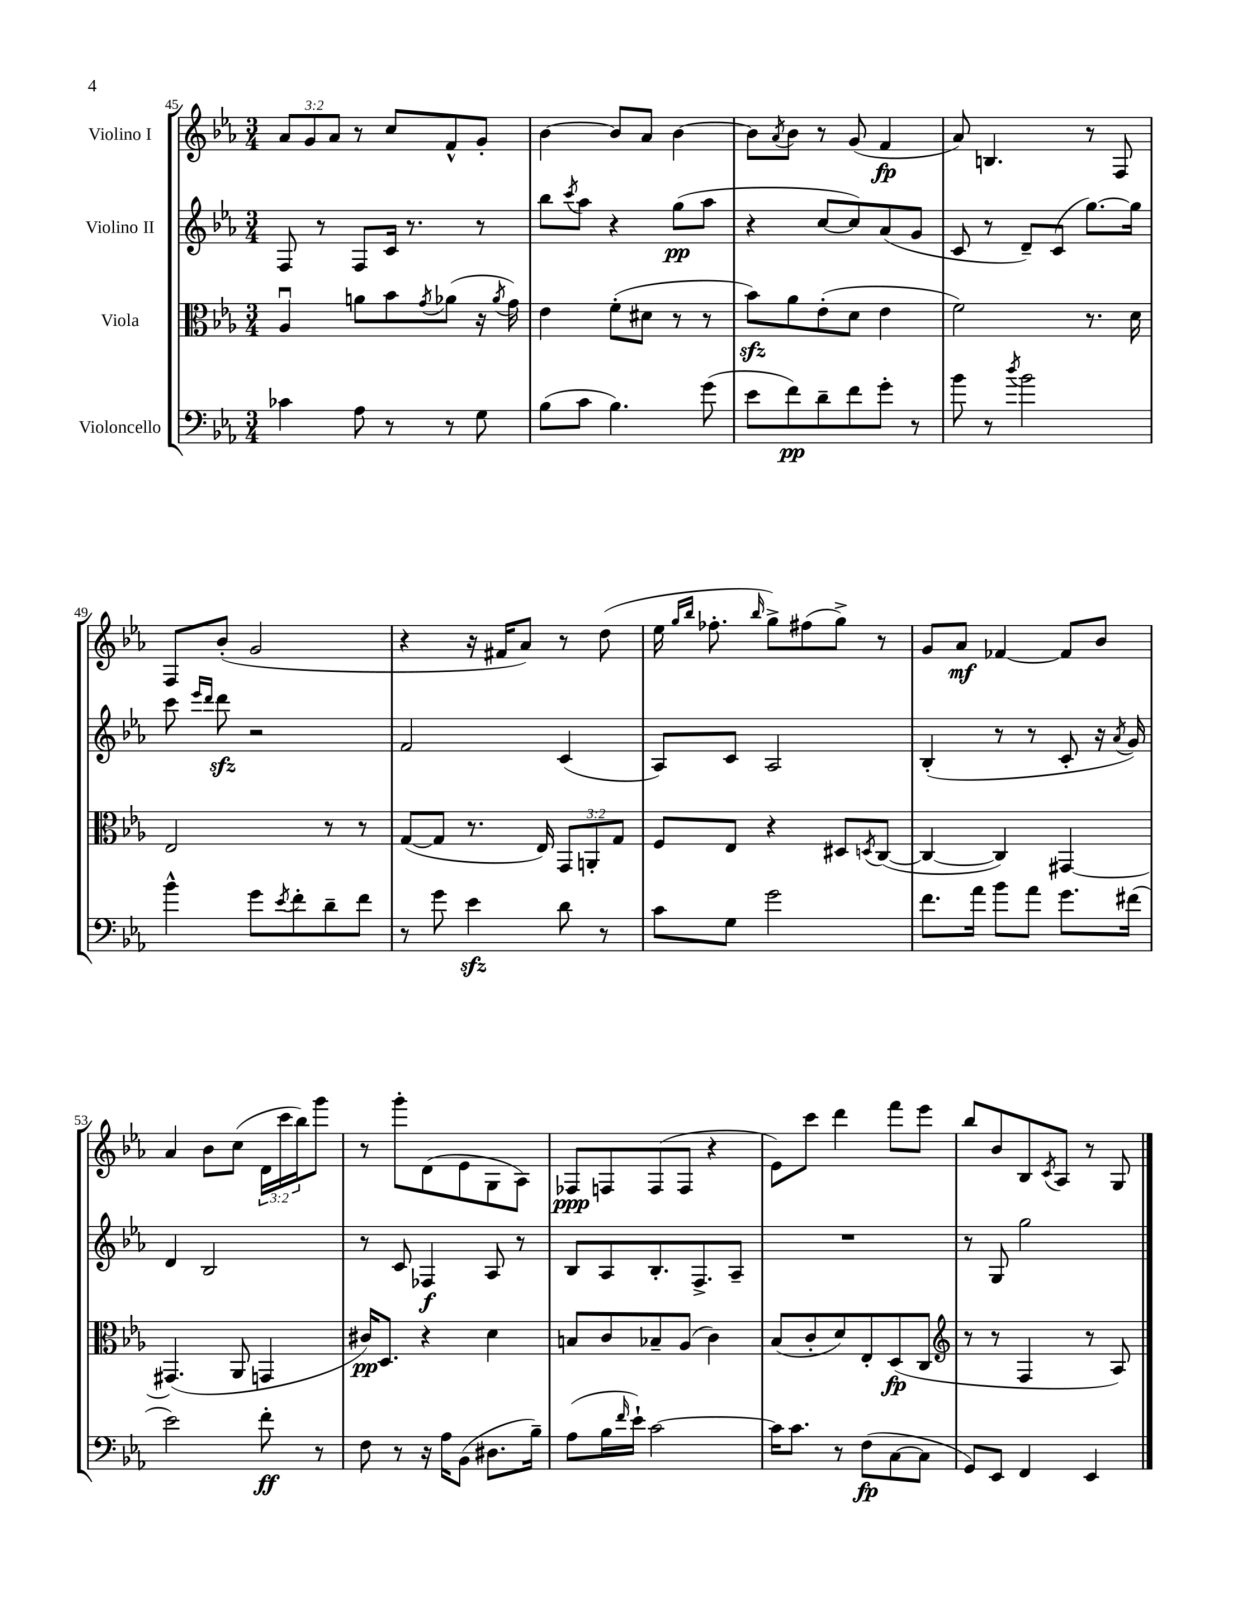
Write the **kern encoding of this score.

**kern	**kern	**kern	**kern
*staff4	*staff3	*staff2	*staff1
*clefF4	*clefC3	*clefG2	*clefG2
*k[b-e-a-]	*k[b-e-a-]	*k[b-e-a-]	*k[b-e-a-]
*M3/4	*M3/4	*M3/4	*M3/4
4c-	4A-u	8F	12a-
.	.	.	12g
.	.	8r	.
.	.	.	12a-
8A-	8a	8F	8r
8r	8b-	16c	8cc
.	.	8.r	.
.	8qg	.	.
8r	(8a-	.	8f^^
8G	16r	8r	8g'
.	8qa-	.	.
.	16g)	.	.
=	=	=	=
(8B-	4e-	8bb-	[4b-
.	.	8qccc	.
8c	.	8aa-	.
4.B-)	(8f'	4r	8b-]
.	8d#	.	8a-
.	8r	(8gg	[4b-
(8g	8r	8aa-	.
=	=	=	=
8e-	8b-)	4r	8b-]
.	.	.	8qa-
8f)	8a-	.	8b-
8d~	(8e-'	[8cc	8r
8f	8d	8cc])	(8g
8g'	4e-	(8a-	4f
8r	.	8g	.
=	=	=	=
8b-	2f)	8c	8a-)
8r	.	8r	4.B
8qdd	.	.	.
2b-	.	8d~)	.
.	.	(8c	.
.	8.r	[8.gg)	8r
.	.	.	8F
.	16d	16gg]	.
=	=	=	=
4b-^^	2E-	8ccc	8F
.	.	16qqeee-	.
.	.	16qqddd	.
.	.	8ddd	(8b-'
8g	.	2r	2g
8qe-	.	.	.
8f'	.	.	.
8d~	8r	.	.
8f	8r	.	.
=	=	=	=
8r	([8G	2f	4r
8g	8G]	.	.
4e-	8.r	.	16r
.	.	.	16f#
.	.	.	8a-)
.	16E-)	.	.
8d	12GG	(4c	8r
.	12AA'	.	.
8r	.	.	(8dd
.	12G	.	.
=	=	=	=
8c	8F	8A-)	16ee-
.	.	.	16qqgg
.	.	.	16qqbb-
.	.	.	8.ff-'
8G	8E-	8c	.
.	.	.	16qqbb-
2g	4r	2A-	8gg^)
.	.	.	(8ff#
.	8D#	.	8gg^)
.	8qD	.	.
.	([8C	.	8r
=	=	=	=
8.f	4C_	(4B-'	8g
.	.	.	8a-
16a-	.	.	.
8b-	4C])	8r	[4f-
8a-	.	8r	.
8.g	[4GG#	8c'	8f-]
.	.	16r	8b-
.	.	8qa-	.
(16f#	.	16g)	.
=	=	=	=
2e-)	(4.GG#]	4d	4a-
.	.	2B-	8b-
.	8AA-	.	(8cc
8f'	4GG	.	24d
.	.	.	24ccc
.	.	.	24bb-)
8r	.	.	8ggg
=	=	=	=
8F	16c#)	8r	8r
.	8.D	.	.
8r	.	8c	8ggg'
16r	4r	4F-	(8d
16A-	.	.	.
(8BB-	.	.	8e-
8.D#	4d	8A-	8G
.	.	8r	8A-)
16B-~)	.	.	.
=	=	=	=
(8A-	8B	8B-	8F-
16B-	8c	8A-	8F
16qqf	.	.	.
16e-`)	.	.	.
[2c	8B-~	8.B-'	(8F
.	(8A-	.	8F
.	.	8.F^	.
.	4c)	.	4r
.	.	8A-~	.
=	=	=	=
16c]	(8B-	2.r	8e-)
8.c	.	.	.
.	8c'	.	8ccc
8r	8d)	.	4ddd
(8F	8E-'	.	.
[8C	(8D	.	8fff
8C]	8C	.	8eee-
=	=	=	=
*	*clefG2	*	*
8GG)	8r	8r	8bb-
8EE-	8r	8G	8b-
4FF	4F	2gg	8B-
.	.	.	8qc
.	.	.	8A-
4EE-	8r	.	8r
.	8A-)	.	8G
==	==	==	==
*-	*-	*-	*-
